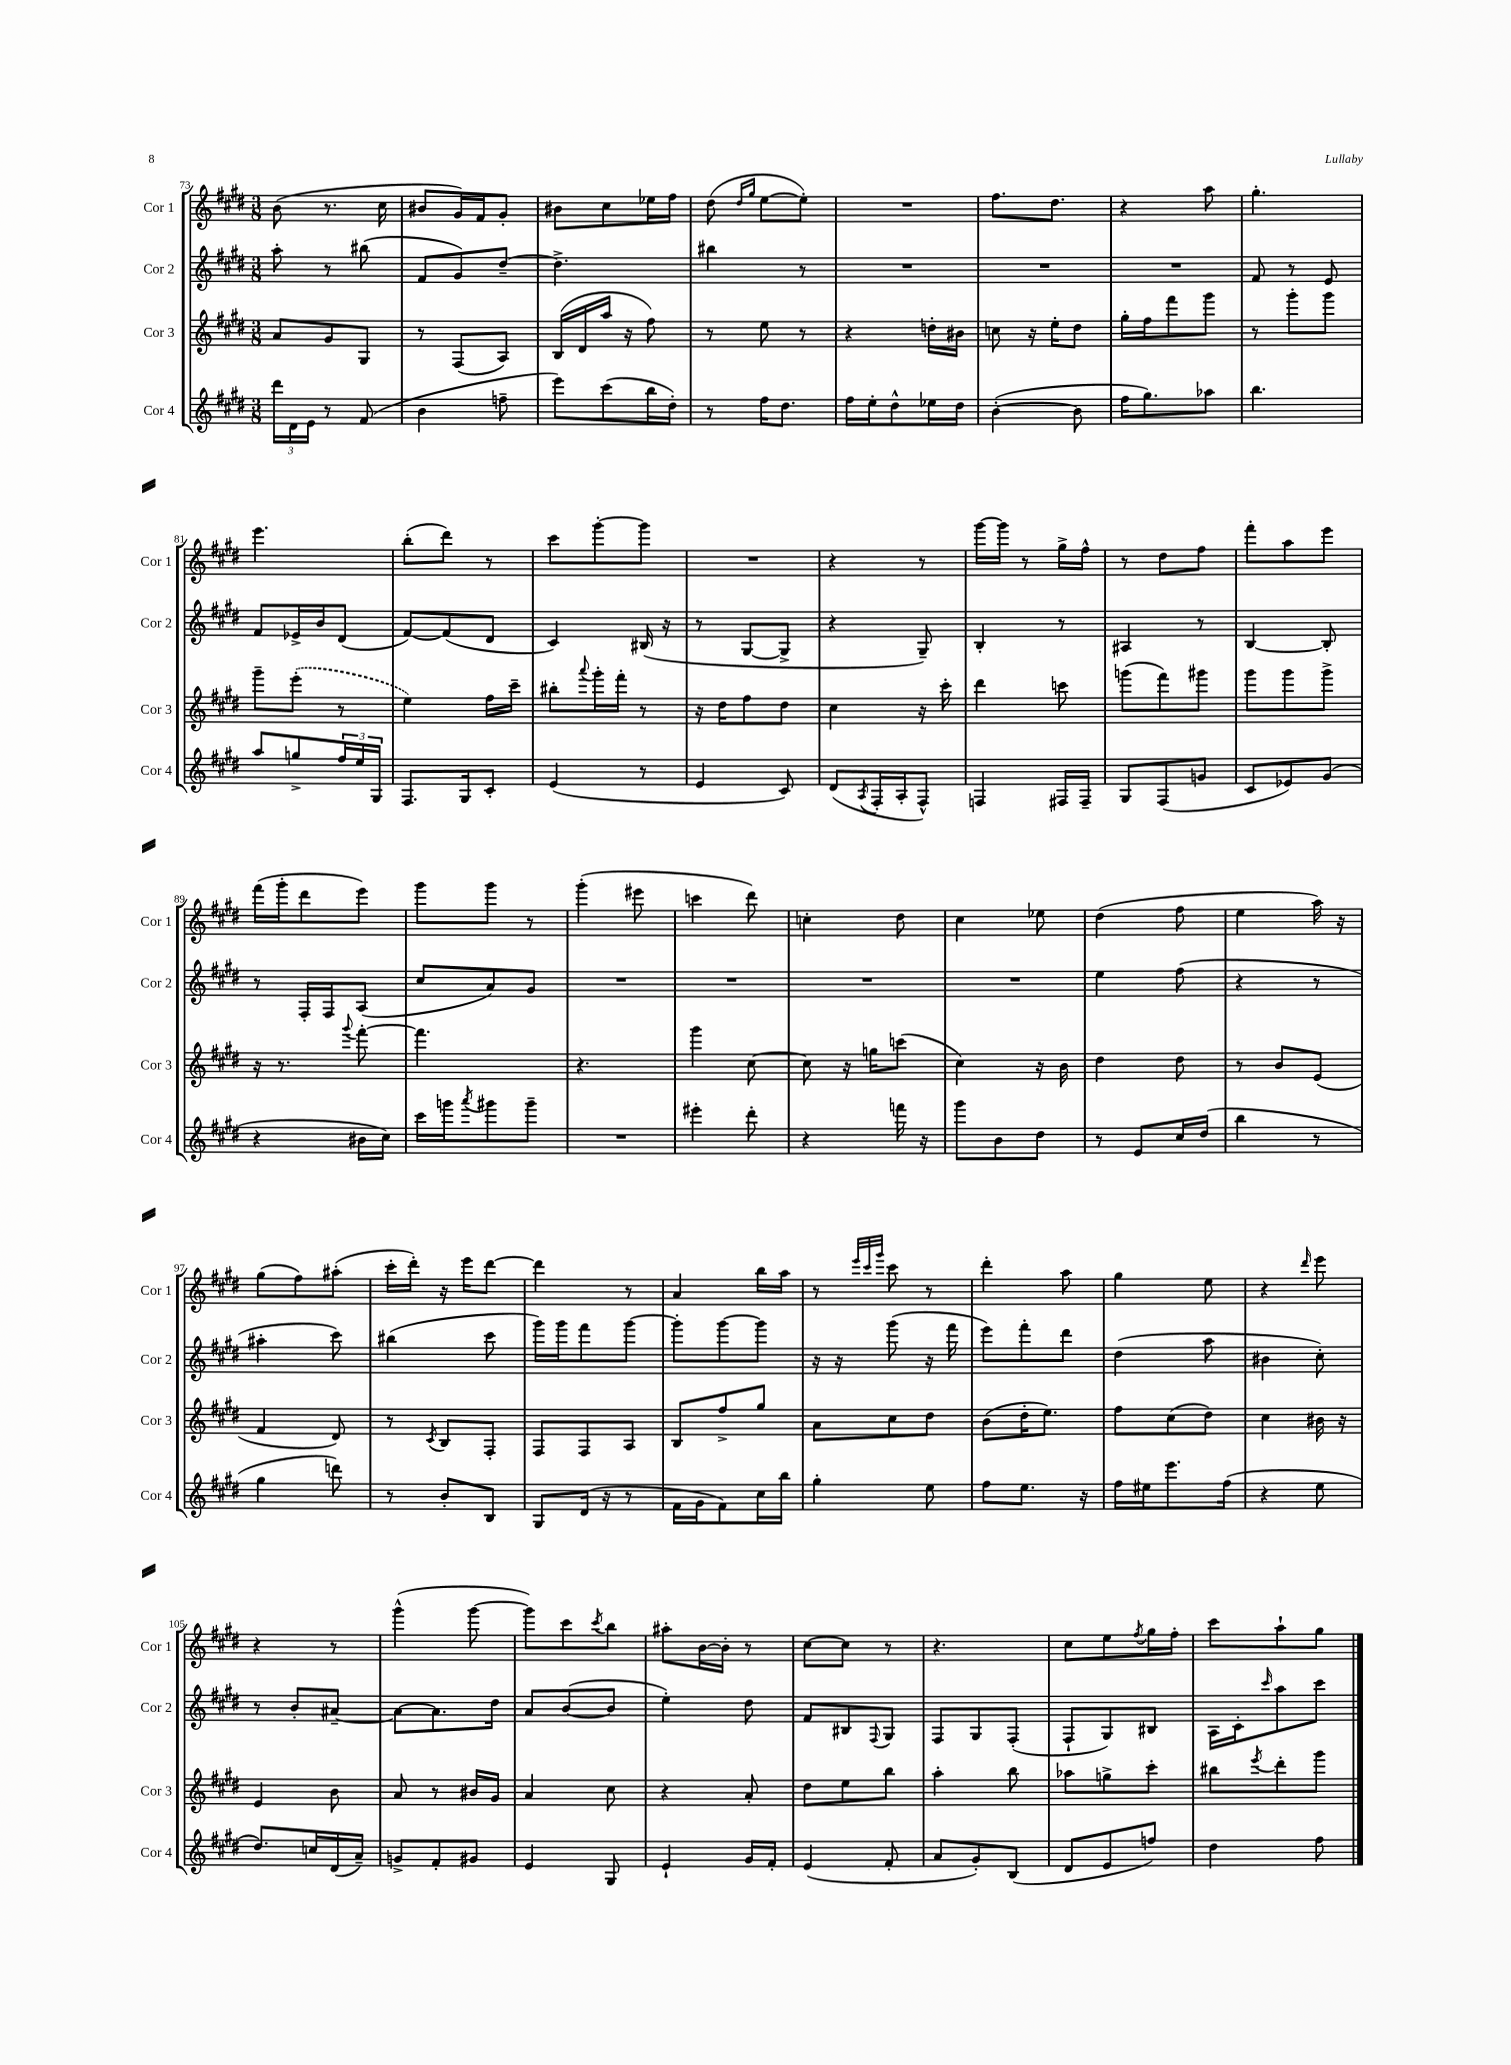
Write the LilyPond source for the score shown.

<<
\new StaffGroup <<
\new Staff = "s0" \with { instrumentName = "Cor 1" shortInstrumentName = "Cor 1" } {
    \clef treble \key e \major \numericTimeSignature \time 3/8
    b'8( r8. cis''16 |
    bis'8 gis'16) fis'16 gis'8-. |
    bis'8 cis''8 ees''16 fis''16 |
    dis''8( \grace { dis''16 gis''16 } e''8~ e''8-.) |
    R4. |
    fis''8. dis''8. |
    r4 a''8 |
    gis''4.-. |
    e'''4. |
    b''8-.( dis'''8) r8 |
    cis'''8 gis'''8~-. gis'''8 |
    R4. |
    r4 r8 |
    gis'''16~ gis'''16 r8 gis''16-> fis''16-^ |
    r8 dis''8 fis''8 |
    fis'''8-. a''8 e'''8 |
    fis'''16( gis'''16-. dis'''8 e'''8) |
    gis'''8 gis'''8 r8 |
    gis'''4-.( eis'''8 |
    c'''4 dis'''8) |
    c''4-. dis''8 |
    cis''4 ees''8 |
    dis''4( fis''8 |
    e''4 a''16) r16 |
    gis''8( fis''8) ais''8-.( |
    cis'''16-. dis'''16-.) r16 e'''16 dis'''8~ |
    dis'''4 r8 |
    a'4 b''16 a''16 |
    r8 \grace { e'''32 cis'''32 gis'''32 } cis'''8 r8 |
    dis'''4-. a''8 |
    gis''4 e''8 |
    r4 \grace { dis'''16 } e'''8 |
    r4 r8 |
    gis'''4-^( gis'''8~ |
    gis'''8) cis'''8 \acciaccatura { cis'''8 } b''8 |
    ais''8-. b'16~ b'16-. r8 |
    cis''8~ cis''8 r8 |
    r4. |
    cis''8 e''8 \acciaccatura { fis''8 } gis''16 fis''16-. |
    cis'''8 a''8-! gis''8 \bar "|." |
}
\new Staff = "s1" \with { instrumentName = "Cor 2" shortInstrumentName = "Cor 2" } {
    \clef treble \key e \major \numericTimeSignature \time 3/8
    a''8-. r8 bis''8( |
    fis'8 gis'8) dis''8~-- |
    dis''4.-> |
    bis''4 r8 |
    R4. |
    R4. |
    R4. |
    fis'8 r8 e'8 |
    fis'8 ees'16-> b'16 dis'8( |
    fis'8~) fis'8( dis'8 |
    cis'4) bis16( r16 |
    r8 gis8~ gis8-> |
    r4 gis8--) |
    b4-. r8 |
    ais4 r8 |
    b4~ b8-. |
    r8 fis16-. fis16 a8( |
    cis''8 a'8) gis'8 |
    R4. |
    R4. |
    R4. |
    R4. |
    e''4 fis''8( |
    r4 r8 |
    ais''4-. cis'''8) |
    bis''4( cis'''8 |
    gis'''16) gis'''16 fis'''8 gis'''8~ |
    gis'''8-. gis'''8~ gis'''8 |
    r16 r16 gis'''8( r16 fis'''16 |
    e'''8) fis'''8-. dis'''8 |
    dis''4( a''8 |
    bis'4 cis''8-.) |
    r8 b'8-. ais'8~-- |
    ais'8~ ais'8. dis''16 |
    a'8 b'8~( b'8 |
    e''4-.) dis''8 |
    fis'8 bis8 \appoggiatura { fis8 } gis8 |
    fis8 gis8 fis8-.( |
    fis8-! gis8) bis8 |
    a16 cis'16-. \grace { cis'''16 } a''8 cis'''8 \bar "|." |
}
\new Staff = "s2" \with { instrumentName = "Cor 3" shortInstrumentName = "Cor 3" } {
    \clef treble \key e \major \numericTimeSignature \time 3/8
    a'8 gis'8 gis8 |
    r8 fis8( a8) |
    b16( dis'16 a''16 r16 fis''8) |
    r8 e''8 r8 |
    r4 d''16-. bis'16 |
    c''8 r16 e''16-. dis''8 |
    gis''16-. fis''16 fis'''8 gis'''8 |
    r8 gis'''8-. gis'''8 |
    gis'''8-- \once \slurDashed e'''8-.( r8 |
    e''4) fis''16 cis'''16-- |
    bis''8-. \appoggiatura { a'''8 } gis'''16-. fis'''16-. r8 |
    r16 dis''16 fis''8 dis''8 |
    cis''4 r16 cis'''16-. |
    dis'''4 c'''8 |
    g'''8( fis'''8) gis'''8 |
    gis'''8 gis'''8 gis'''8-> |
    r16 r8. \appoggiatura { gis'''8 } fis'''8~-. |
    fis'''4. |
    r4. |
    gis'''4 cis''8~ |
    cis''8 r16 g''16 c'''8( |
    cis''4) r16 b'16 |
    dis''4 dis''8 |
    r8 b'8 e'8( |
    fis'4 dis'8) |
    r8 \acciaccatura { cis'8 } b8 fis8-. |
    fis8 fis8 a8 |
    b8 fis''8-> gis''8 |
    a'8 cis''8 dis''8 |
    b'8( dis''16-. e''8.) |
    fis''8 cis''8( dis''8) |
    cis''4 bis'16 r16 |
    e'4 b'8 |
    a'8 r8 bis'16 gis'16 |
    a'4 cis''8 |
    r4 a'8-. |
    dis''8 e''8 b''8 |
    a''4-. b''8 |
    aes''8 g''8-> cis'''8-. |
    bis''8 \acciaccatura { e'''8 } dis'''8-. gis'''8 \bar "|." |
}
\new Staff = "s3" \with { instrumentName = "Cor 4" shortInstrumentName = "Cor 4" } {
    \clef treble \key e \major \numericTimeSignature \time 3/8
    \tuplet 3/2 { dis'''16 dis'16 e'16 } r8 fis'8( |
    b'4 f''8-- |
    e'''8) cis'''8( b''16 dis''16-.) |
    r8 fis''16 dis''8. |
    fis''16 e''16-. dis''8-^ ees''16 dis''16 |
    b'4~-.( b'8 |
    fis''16 gis''8.) aes''8 |
    b''4. |
    a''8 g''8-> \tuplet 3/2 { fis''16 e''16 gis16 } |
    fis8. gis16 cis'8-. |
    e'4( r8 |
    e'4 cis'8) |
    dis'8( \acciaccatura { a8 } fis16-. a16-. fis8-^) |
    f4 fis16 fis16-- |
    gis8 fis8( g'8 |
    cis'8 ees'8) gis'8( |
    r4 bis'16 cis''16) |
    cis'''16 g'''16 \acciaccatura { a'''8 } gis'''8 gis'''8-- |
    R4. |
    eis'''4-. dis'''8-. |
    r4 f'''16 r16 |
    gis'''8 b'8 dis''8 |
    r8 e'8 cis''16 dis''16( |
    b''4 r8 |
    gis''4 d'''8) |
    r8 b'8-. b8 |
    gis8 dis'16( r16 r8 |
    fis'16 gis'16 fis'8) cis''16 b''16 |
    gis''4-. e''8 |
    fis''8 e''8. r16 |
    fis''16 eis''16 e'''8. fis''16( |
    r4 e''8 |
    dis''8.) c''16 dis'16( a'16--) |
    g'8-> fis'8-. gis'8 |
    e'4 gis8 |
    e'4-! gis'16 fis'16-. |
    e'4( fis'8-. |
    a'8 gis'8-.) b8( |
    dis'8 e'8 f''8) |
    dis''4 fis''8 \bar "|." |
}
>>
>>
\layout { \context { \Score currentBarNumber = #73 } }
